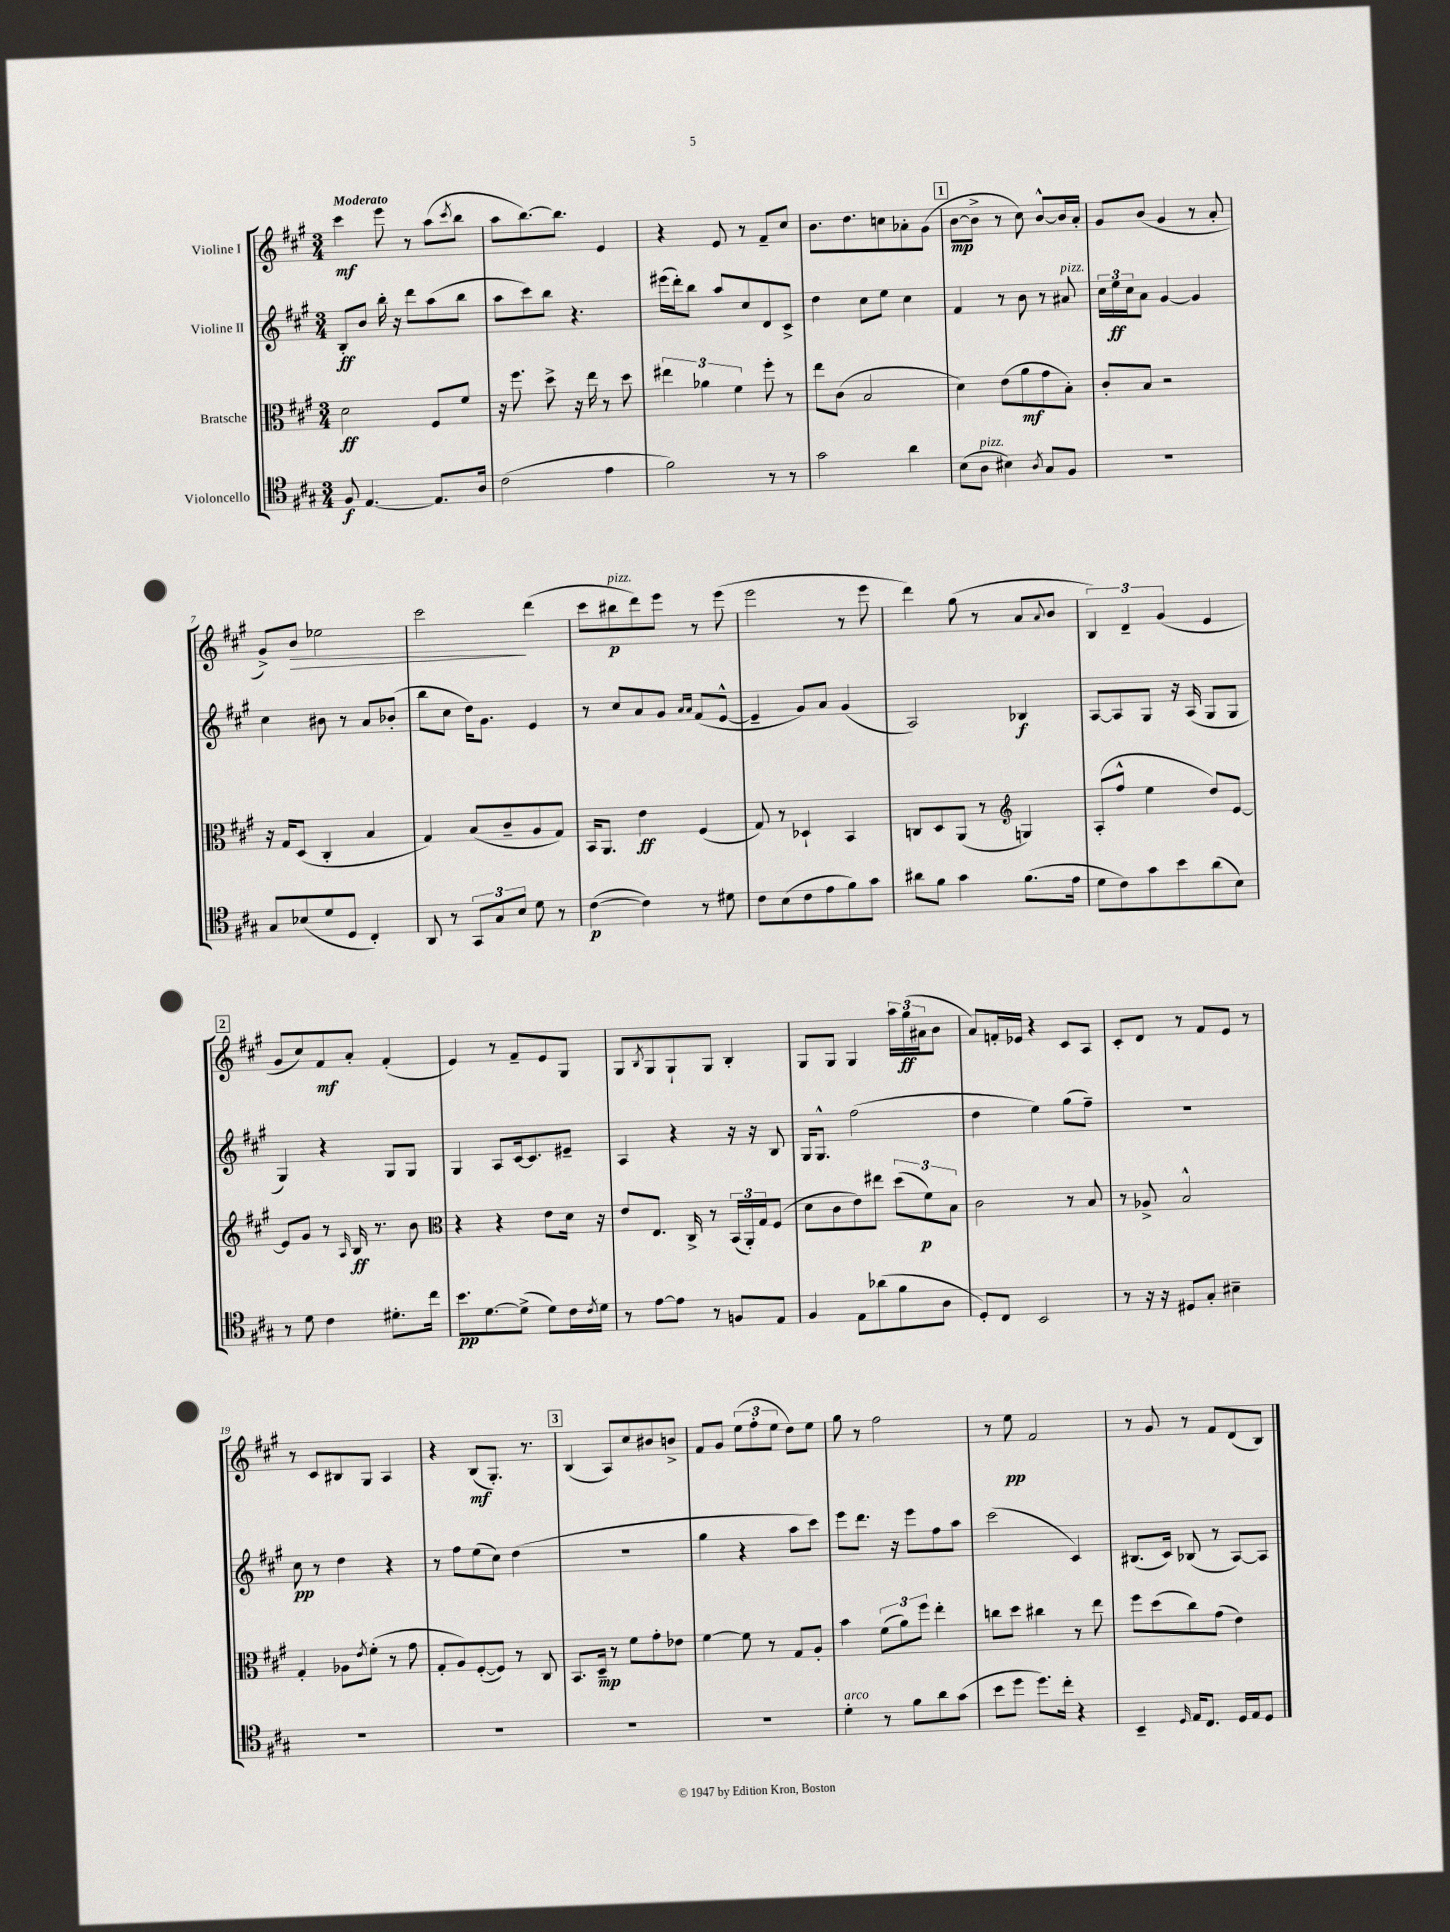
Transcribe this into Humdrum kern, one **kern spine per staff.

**kern	**kern	**kern	**kern
*staff4	*staff3	*staff2	*staff1
*clefC4	*clefC3	*clefG2	*clefG2
*k[f#c#g#]	*k[f#c#g#]	*k[f#c#g#]	*k[f#c#g#]
*M3/4	*M3/4	*M3/4	*M3/4
8F#	2d	8B'	4ccc#
[4.E	.	8b	.
.	.	16bb'	8eee
.	.	16r	.
.	.	8ddd	8r
8.E]	8F#	(8aa	(8aa
.	.	.	8qccc#
.	8f#	8bb	8bb
16A	.	.	.
=	=	=	=
(2c#	16r	8aa	8aa
.	8.ff#	.	.
.	.	8ccc#)	[8.bb)
.	8dd^	8bb	.
.	.	.	8.bb]
.	16r	4.r	.
.	16ee	.	.
4e	8r	.	4e
.	8dd	.	.
=	=	=	=
2f#)	6ee#	(16eee#	4r
.	.	16ddd')	.
.	.	8bb	.
.	6a-	.	.
.	.	8aa	8e
.	6f#	.	.
.	.	8cc#	8r
8r	8ff#'	8d	8f#~
8r	8r	8c#^	8cc#
=	=	=	=
2g#	8ee	4dd	8.b
.	(8c#	.	.
.	.	.	8.dd
.	2B	8cc#	.
.	.	8ee	8cc
4a	.	4cc#	8a-'
.	.	.	(8g#
=	=	=	=
(8B	4d)	4f#	[8b
8A	.	.	8b^]
4B#)	(8e	8r	8r
.	8a	8b	8cc#)
8qA	.	.	.
8G#	8g#	8r	[8b^^
8F#	8B')	8a#	16b]
.	.	.	16a'
=	=	=	=
2.r	8c#'	24cc#	8g#
.	.	24ee	.
.	.	24cc#	.
.	8B	8a	(8b
.	2r	[4g#	4g#
.	.	4g#]	8r
.	.	.	8a'
=	=	=	=
8G#	16r	4cc#	8g#^)
.	16G#	.	.
(8B-	(8D	.	8b
8d	4C#'	8b#	2ee-
8D	.	8r	.
4C#')	4B	8a	.
.	.	(8b-'	.
=	=	=	=
8AA	4G#)	8bb	2ccc#
8r	.	8cc#	.
12GG#	(8B	16dd)	.
.	.	8.g#	.
12G#	.	.	.
.	8c#~	.	.
12B	.	.	.
8d	8A	4e	(4ddd
8r	8G#)	.	.
=	=	=	=
([4c#	16BB	8r	8ccc#
.	8.AA	.	.
.	.	8cc#	8bb#
4c#])	4e	8a	8ddd)
.	.	8g#	8eee
.	.	16qqa	.
.	.	16qqa	.
8r	(4F#	(8f#	8r
8d#	.	[8e^^	(8eee
=	=	=	=
8c#	8G#)	4e~]	2eee
(8B	8r	.	.
8c#	4D-`	8g#)	.
8e	.	8a	.
8f#)	4BB	(4g#	8r
8g#	.	.	8eee
=	=	=	=
8a#	8C	2A)	4ddd)
8f#	8D	.	.
4g#	(8AA	.	(8gg#
.	8r	.	8r
*	*clefG2	*	*
(8.f#	4G)	4B-	8a
.	.	.	8qqa
.	.	.	8b
16e	.	.	.
=	=	=	=
8d	(8A'	[8A	6B)
8c#)	8ff#^^	8A]	.
.	.	.	6d~
8g#	4ee	8G#	.
.	.	.	(6g#
8b	.	16r	.
.	.	(16A	.
(8a	8dd)	8G#	4e
8B)	[8e	8G#	.
=	=	=	=
8r	8e]	4G#)	8g#
8d	8g#	.	8cc#)
4c#	8r	4r	8f#
.	16qqA	.	.
.	16B	.	8a'
.	8.r	.	.
8.d#'	.	8G#	(4f#'
.	8b	8G#	.
16cc#	.	.	.
=	=	=	=
*	*clefC3	*	*
8.b	4r	4G#	4e)
[8.d	.	.	.
.	4r	8A	8r
(8d^]	.	[16c#	8f#~
.	.	8.c#]	.
8d)	8e	.	8e
16c#	16d	8e#~	8G#
8qc#	.	.	.
16d	16r	.	.
=	=	=	=
8r	8e	4A	8G#
.	.	.	8qB
[8e	8.E	.	8G#
8e]	.	4r	8G#`
.	16C#^	.	.
8r	8r	.	8G#
8F	(24BB	16r	4B'
.	24AA')	.	.
.	.	16r	.
.	24G#	.	.
8E	(8F#	8B	.
=	=	=	=
4F#	8d	16G#	8G#
.	.	8.G#^^	.
.	8c#	.	8G#
8E	8e)	(2ff#	4G#
(8a-	8ee#	.	.
8f#	(12dd	.	24aa
.	.	.	(24gg#
.	12f#)	.	24a#
8A	.	.	8b
.	12B	.	.
=	=	=	=
8D')	2c#	4dd	8a)
8C#	.	.	16f'
.	.	.	16e-
2BB	.	4ee)	4r
.	8r	(8gg#	8c#
.	8B	8ff#~)	8A
=	=	=	=
8r	8r	2.r	8c#'
16r	8A-^	.	8d
16r	.	.	.
8D#	2B^^	.	8r
8G#'	.	.	8f#
4B#~	.	.	8e
.	.	.	8r
=	=	=	=
2.r	4G#'	8cc#	8r
.	.	8r	8c#
.	8A-	4dd	8B#
.	8qe	.	.
.	(8f#'	.	8G#
.	8r	4r	4A
.	8g#	.	.
=	=	=	=
2.r	8G#'	8r	4r
.	8A)	8ff#	.
.	([8F#'	(8ee	(8B
.	8F#])	8cc#)	8.G#')
.	8r	(4dd	.
.	.	.	8.r
.	8C#	.	.
=	=	=	=
2.r	8.BB	2.r	(4B
.	16D~	.	.
.	8r	.	8A)
.	8f#	.	8cc#
.	8g#'	.	8b#
.	8e-	.	8b^
=	=	=	=
2.r	[4f#	4gg#	8f#
.	.	.	8g#
.	8f#]	4r	(12ee
.	.	.	12ff#'
.	8r	.	.
.	.	.	12ee
.	8G#	8aa	8dd)
.	8A'	8ccc#)	8ee
=	=	=	=
4d'	4b	8eee	8gg#
.	.	8.ddd	8r
8r	(12f#	.	2ff#
.	.	16r	.
.	12a)	.	.
8f#	.	8eee	.
.	12ff#	.	.
8a	4ee'	8ff#	.
(8g#	.	8aa	.
=	=	=	=
8b	8cc	(2ccc#	8r
8dd	8dd	.	8ee
8.dd)	4cc#	.	2f#
16cc#'	.	.	.
4r	8r	4c#)	.
.	8ee	.	.
=	=	=	=
4BB~	8ff#	(8.B#	8r
.	(8dd	.	8g#
.	.	16c#)	.
16qqD	.	.	.
16E	8cc#)	(8B-	8r
8.C#	.	.	.
.	(8g#	8r	8f#
16D	4e)	[8A)	(8d
16E	.	.	.
8D	.	8A]	8B)
==	==	==	==
*-	*-	*-	*-
